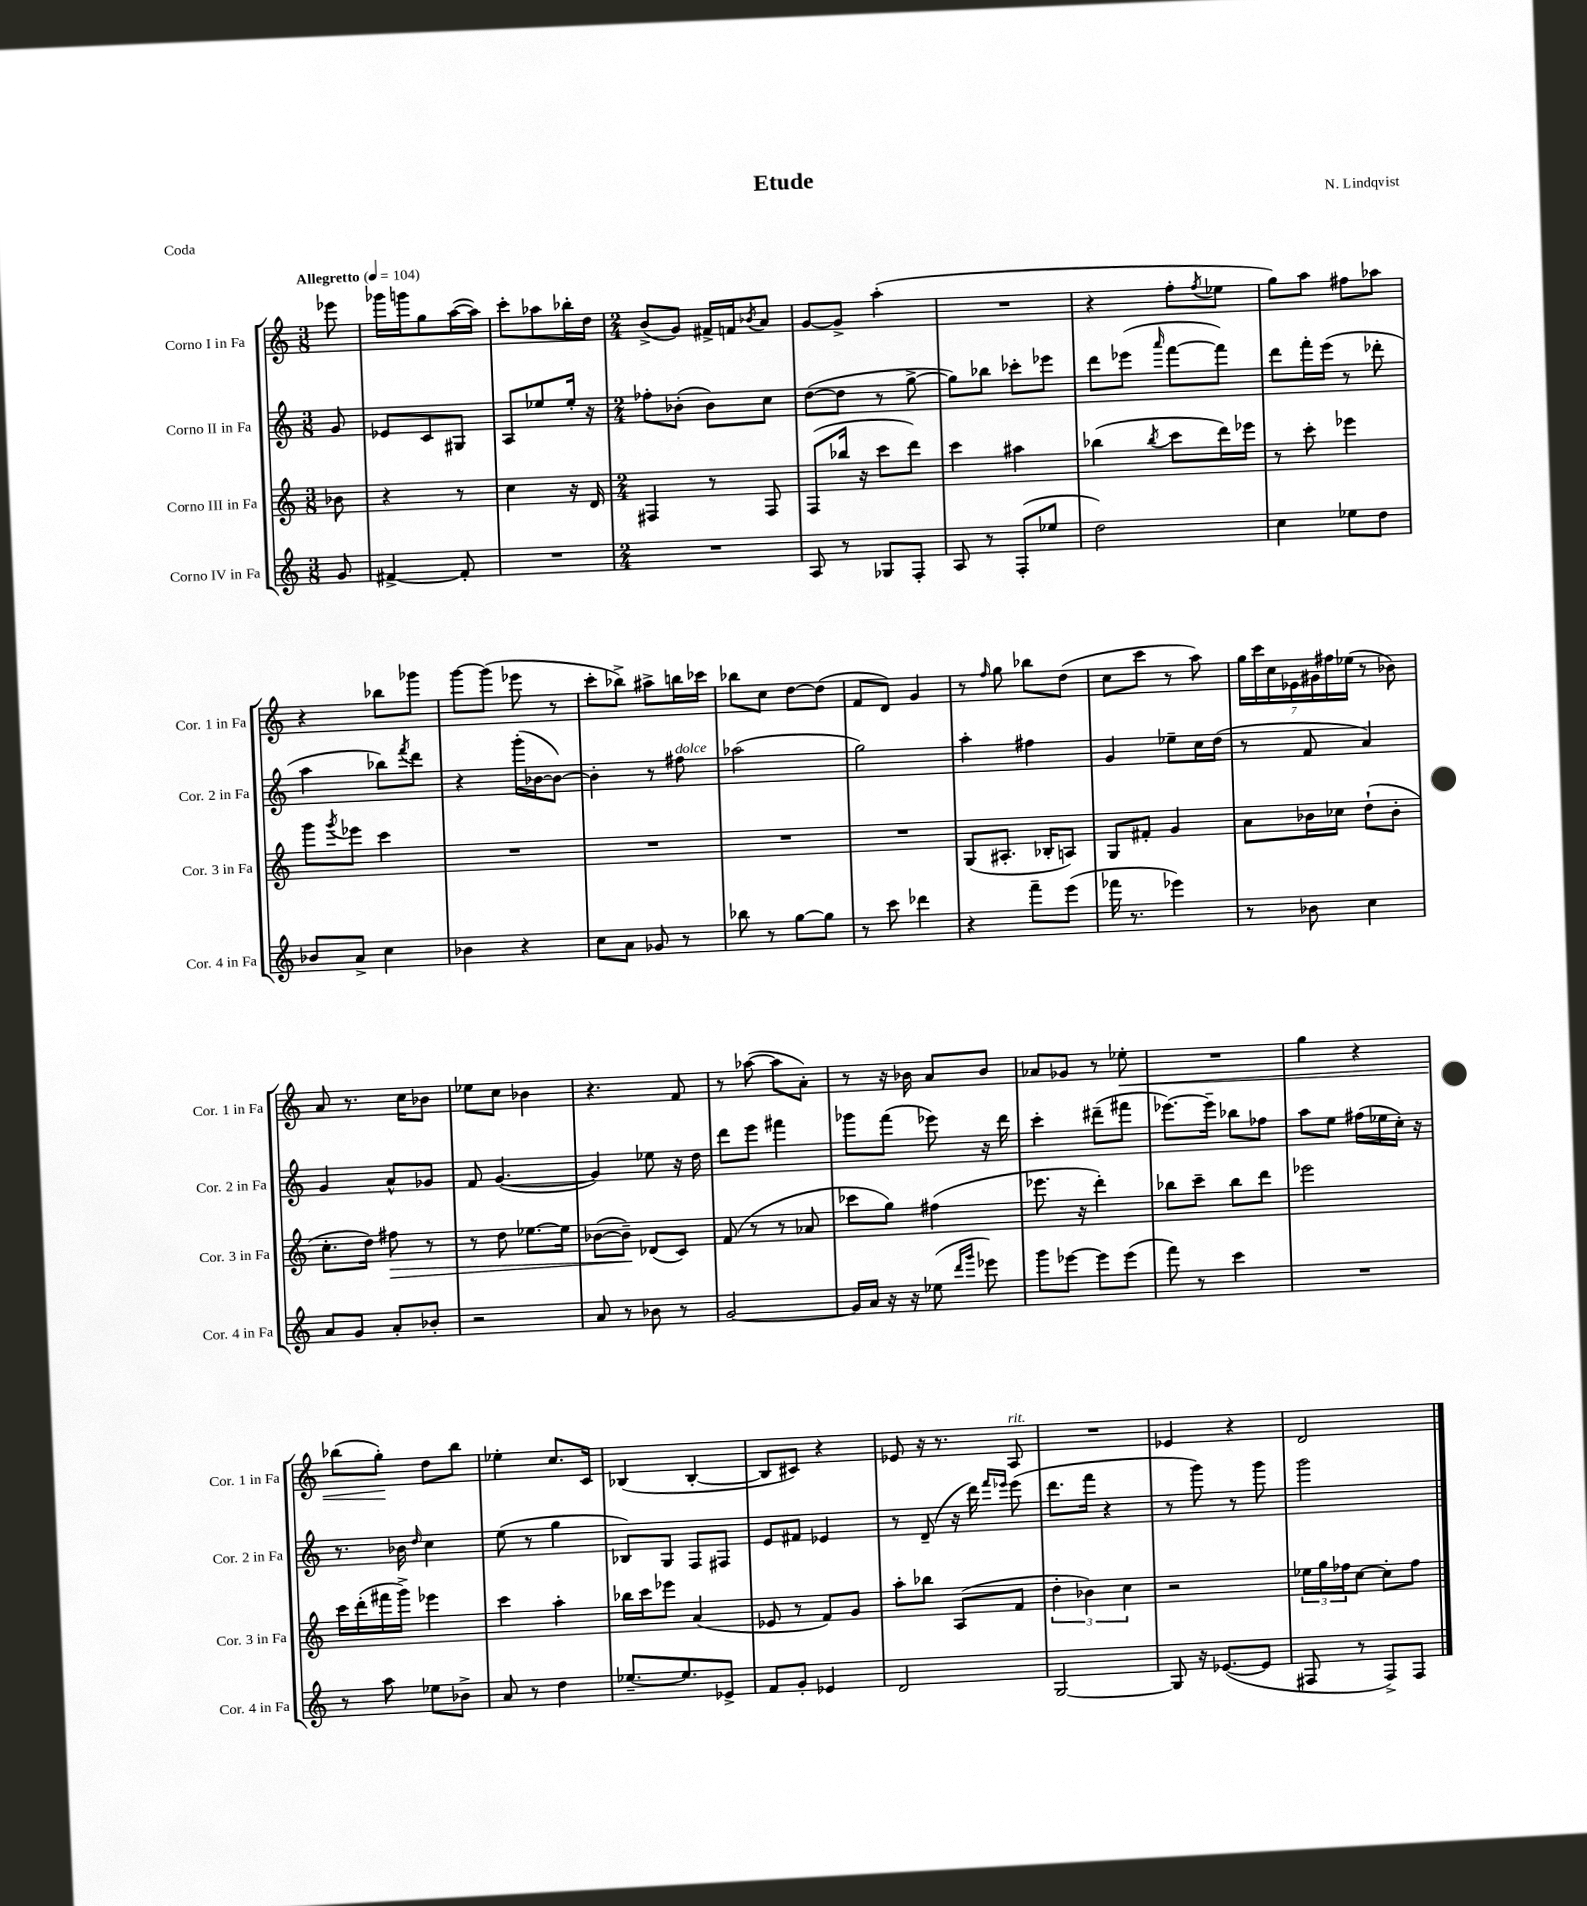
\header { title = "Etude" composer = "N. Lindqvist" piece = "Coda" }
<<
\new StaffGroup <<
\new Staff = "s0" \with { instrumentName = "Corno I in Fa" shortInstrumentName = "Cor. 1 in Fa" } {
    \clef treble \key c \major \numericTimeSignature \time 3/8 \partial 8 \tempo "Allegretto" 4 = 104
    ees'''8 |
    ges'''16 g'''16 g''8 a''16~( a''16) |
    c'''8-. aes''8 bes''16-. d''16 |
    \numericTimeSignature \time 2/4 b'8->( g'8) fis'16-> f'16 \acciaccatura { bes'8 } a'8 |
    g'8~ g'8-> a''4-.( |
    R2 |
    r4 f''8-. \acciaccatura { f''8 } ees''8 |
    g''8) a''8 fis''8 aes''8 |
    r4 bes''8 ges'''8 |
    g'''8~ g'''8( ees'''8 r8 |
    c'''8-. bes''8->) ais''8-> b''16 ces'''16 |
    bes''8 c''8 d''8~ d''8( |
    f'8 d'8) g'4 |
    r8 \grace { f''16 } g''8 bes''8 d''8( |
    c''8 c'''8 r8 a''8) |
    \tuplet 7/4 { g''16 c'''16 c''16 ees'16 gis'16 fis''16 ees''16( } r8 bes'8) |
    a'8 r8. c''16 bes'8 |
    ees''8 c''8 bes'4 |
    r4. f'8 |
    r8 aes''8~( aes''8 a'8-.) |
    r8 r16 bes'16 a'8 bes'8 |
    aes'8 ges'8 r8 ees''8-.\< |
    R2 |
    g''4 r4 |
    bes''8( g''8-.\!) d''8 bes''8 |
    ees''4-. c''8. c'16 |
    bes4( bes4~-. |
    bes8 cis'8) r4 |
    ees'8 r16 r8. a8^\markup { \italic "rit." } |
    R2 |
    ees'4 r4 |
    d'2 \bar "|." |
}
\new Staff = "s1" \with { instrumentName = "Corno II in Fa" shortInstrumentName = "Cor. 2 in Fa" } {
    \clef treble \key c \major \numericTimeSignature \time 3/8 \partial 8
    g'8 |
    ees'8 c'8 gis8 |
    a8 ees''8 ees''16-. r16 |
    \numericTimeSignature \time 2/4 fes''8-. bes'8-.( bes'8) c''8 |
    d''8~( d''8 r8 g''8~-> |
    g''8) bes''8 ces'''8-. ees'''8 |
    d'''8 ees'''8( \grace { a'''16 } f'''8~ f'''8) |
    d'''8 f'''16-. e'''16( r8 des'''8-. |
    a''4 bes''8) \acciaccatura { f'''8 } d'''8 |
    r4 g'''16-.( bes'16~ bes'8~) |
    bes'4-. r8 fis''8^\markup { \italic "dolce" } |
    aes''2( |
    g''2) |
    a''4-. fis''4 |
    g'4 ees''8-- c''16 d''16( |
    r8 f'8 a'4) |
    g'4 a'8-^ ges'8 |
    f'8 g'4.~( |
    g'4) ees''8 r16 d''16 |
    d'''8 e'''8 fis'''4 |
    ges'''8 f'''8( ees'''8) r16 d'''16 |
    c'''4-. dis'''8--( fis'''8 |
    ees'''8.~) ees'''16-- bes''8 fes''8 |
    a''8 e''8 fis''16( ees''16 c''16-.) r16 |
    r8. bes'16 \grace { d''16 } c''4 |
    e''8( r8 g''4 |
    bes8) g8 f8 fis8 |
    e'8 fis'8 ees'4 |
    r8 d'8--( r16 d'''16) \grace { f'''16 ees'''16 } ees'''8( |
    d'''8. f'''16 r4 |
    r8 g'''8) r8 g'''8 |
    g'''2 \bar "|." |
}
\new Staff = "s2" \with { instrumentName = "Corno III in Fa" shortInstrumentName = "Cor. 3 in Fa" } {
    \clef treble \key c \major \numericTimeSignature \time 3/8 \partial 8
    bes'8 |
    r4 r8 |
    c''4 r16 d'16 |
    \numericTimeSignature \time 2/4 fis4 r8 fis8 |
    f8( bes''16 r16 c'''8 d'''8) |
    c'''4 ais''4 |
    bes''4( \acciaccatura { bes''8 } c'''8 d'''16) ees'''16 |
    r8 c'''8-. ees'''4 |
    g'''8 \acciaccatura { g'''8 } ees'''8 c'''4 |
    R2 |
    R2 |
    R2 |
    R2 |
    g8( ais8.-. bes16-. a8) |
    g8 fis'8-. g'4 |
    a'8 bes'16 ces''16 d''8-!( bes'8-. |
    c''8.-. d''16) fis''8\> r8 |
    r8 d''8 ees''8.~ ees''16 |
    bes'8~( bes'8--\!) des'8( c'8) |
    f'8( r8 r8 aes'8 |
    ces'''8 g''8) fis''4( |
    ees'''8. r16 d'''4-.) |
    bes''8 c'''8-- bes''8 d'''8 |
    ees'''2 |
    c'''16 d'''16-.( fis'''16 g'''16->) ees'''4 |
    c'''4 a''4-. |
    bes''16 c'''16 ees'''8 a'4( |
    ees'8 r8 f'8) g'8 |
    a''8-. bes''8 a8( f'8 |
    \tuplet 3/2 { d''4-. bes'4) c''4 } |
    r2 |
    \tuplet 3/2 { ees''16 g''16 fes''16 } c''8~ c''8-. fes''8 \bar "|." |
}
\new Staff = "s3" \with { instrumentName = "Corno IV in Fa" shortInstrumentName = "Cor. 4 in Fa" } {
    \clef treble \key c \major \numericTimeSignature \time 3/8 \partial 8
    g'8 |
    fis'4~-> fis'8-. |
    R4. |
    \numericTimeSignature \time 2/4 R2 |
    a8 r8 ges8 f8-. |
    a8 r8 f8-.( ees''8 |
    d''2) |
    c''4 ees''8 d''8 |
    bes'8 a'8-> c''4 |
    bes'4 r4 |
    c''8 a'8 ges'8 r8 |
    bes''8 r8 g''8~ g''8 |
    r8 c'''8 des'''4 |
    r4 f'''8-- e'''8( |
    fes'''16 r8. ees'''4) |
    r8 bes'8 c''4 |
    a'8 g'8 a'8-. bes'8-. |
    r2 |
    a'8 r8 bes'8 r8 |
    g'2~ |
    g'16 a'16 r16 r16 ees''8( \grace { d'''16 g'''16 } ees'''8) |
    g'''8 ees'''8~ ees'''8 ees'''8( |
    f'''8) r8 c'''4 |
    R2 |
    r8 a''8 ees''8 bes'8-> |
    a'8 r8 d''4 |
    ees''8.~-- ees''8. ees'8-> |
    f'8 g'8-. ees'4 |
    d'2 |
    g2~ |
    g8 r16 ees'8.~( ees'8 |
    fis8 r8 fis8->) fis8 \bar "|." |
}
>>
>>
\layout { \context { \Score \remove "Bar_number_engraver" } }
